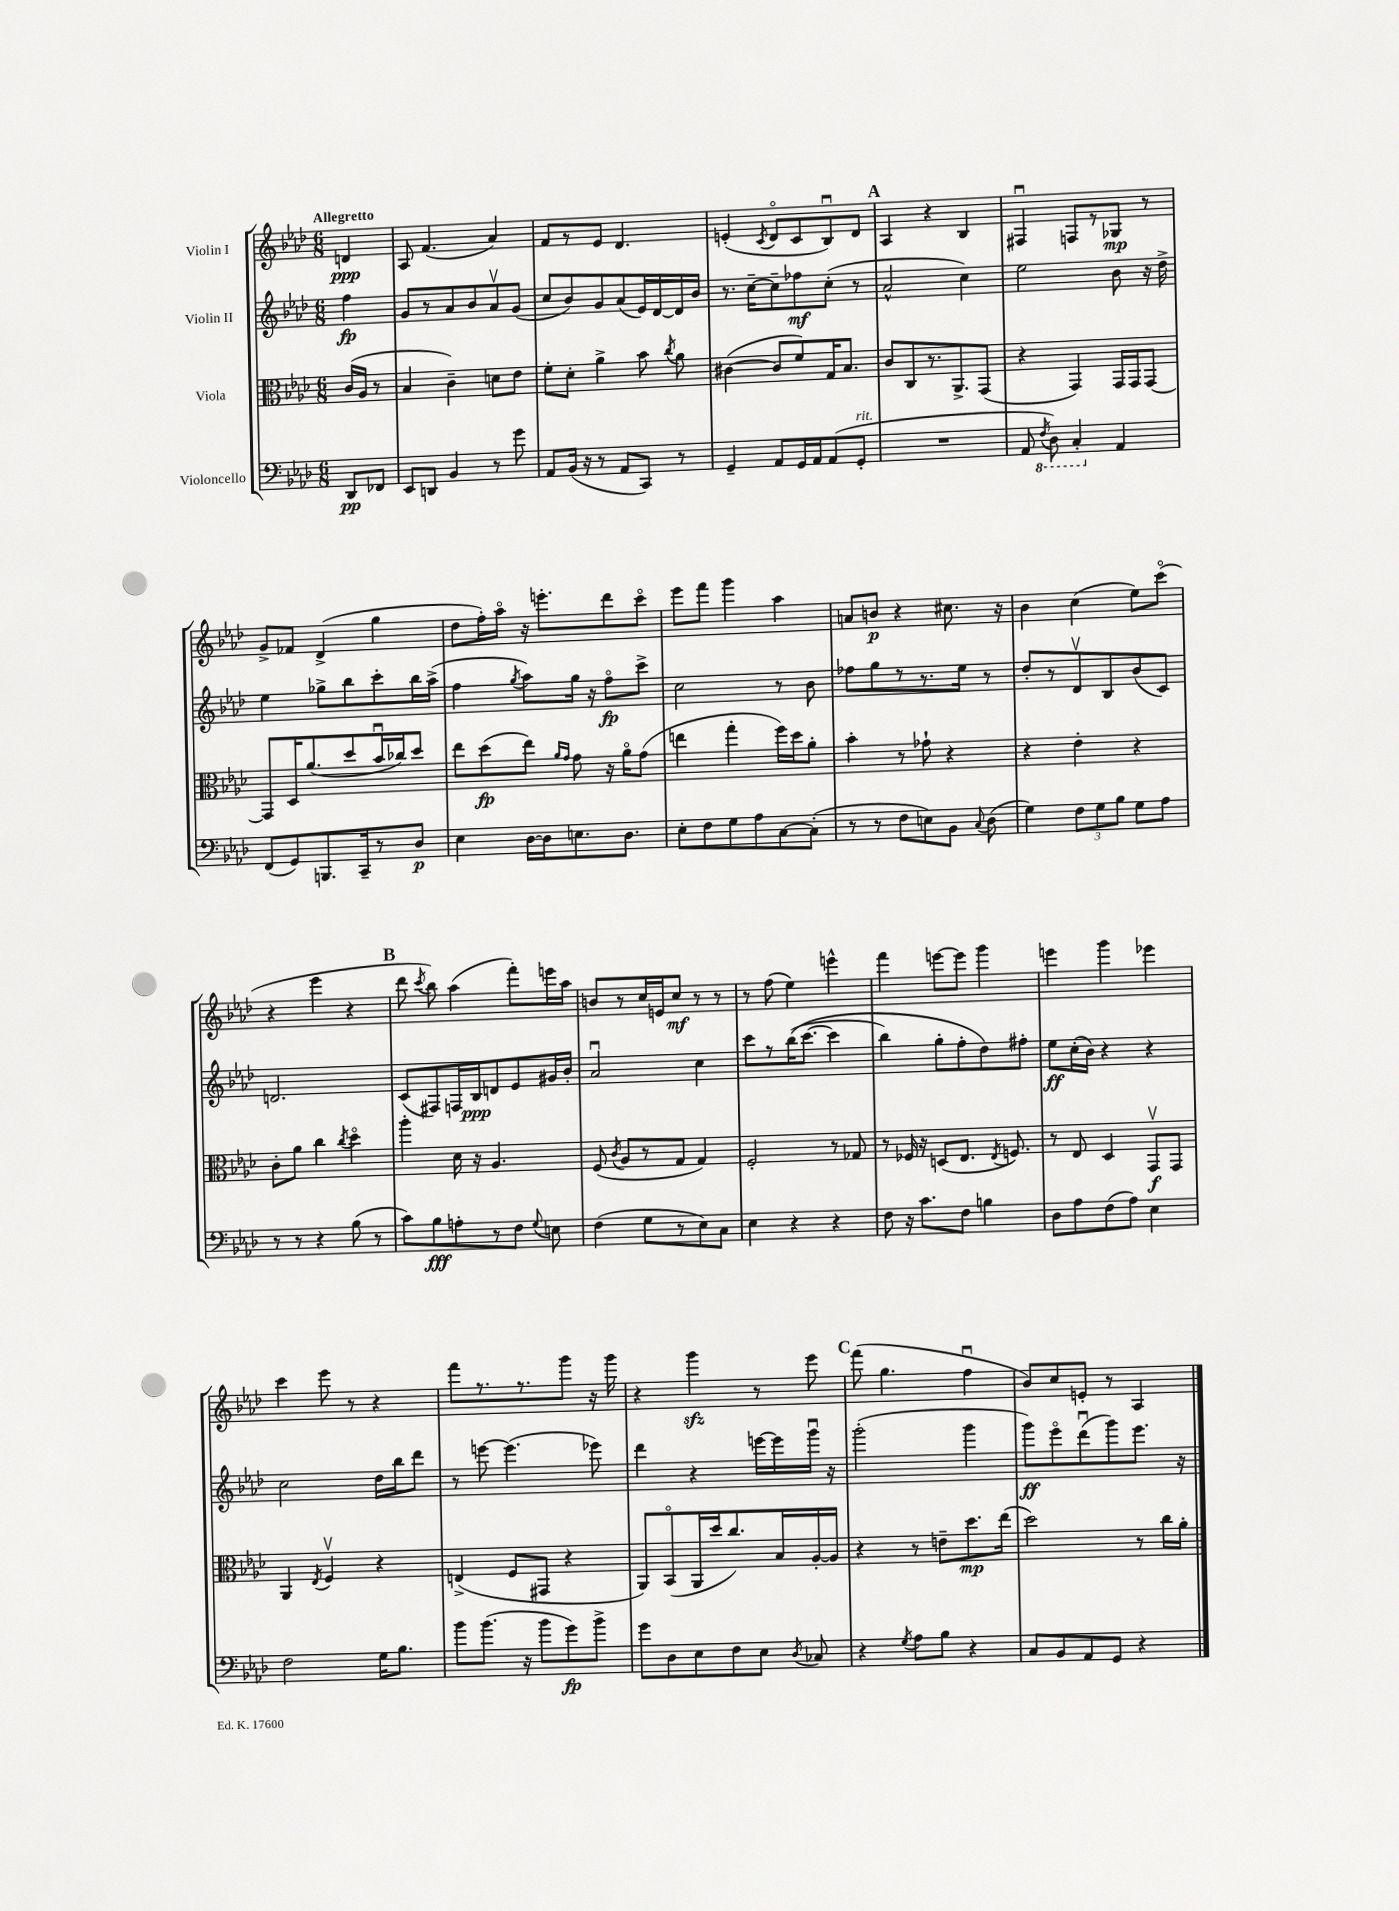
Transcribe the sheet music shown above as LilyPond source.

<<
\new StaffGroup <<
\new Staff = "s0" \with { instrumentName = "Violin I" } {
    \clef treble \key aes \major \numericTimeSignature \time 6/8 \partial 4 \tempo "Allegretto"
    \autoBeamOff d'4\ppp |
    aes8 f'4.( aes'4) |
    f'8[ r8 ees'8] des'4. |
    e'4-.( \acciaccatura { c'8 } des'8[\flageolet c'8 bes8\downbow) des'8] |
    \mark \markup { \bold "A" } aes4 r4 bes4 |
    fis4\downbow f8[ r8 ges8]\mp r8 |
    g'8[-> fes'8] des'4->( g''4 |
    des''8[ f''16-.) aes''16]\flageolet r16 e'''8.[-. des'''8 c'''8]\flageolet |
    ees'''8[ f'''8] g'''4 aes''4 |
    a'8[ b'8]\p r4 cis''8. r16 |
    bes'4 c''4( ees''8[) c'''8]\flageolet( |
    r4 ees'''4 r4 |
    \mark \markup { \bold "B" } des'''8 \acciaccatura { c'''8 } bes''8) aes''4( f'''8[-.) e'''16 aes''16] |
    b'8[ r8 c''16 e'16 c''8]\mf r8 r8 |
    r8 f''8( ees''4) e'''4-^ |
    f'''4 e'''8[~ e'''8] g'''4 |
    e'''4 g'''4 ees'''4 |
    c'''4 ees'''8 r8 r4 |
    f'''8[ r8. r8. g'''8] r16 g'''16 |
    r4 g'''4\sfz r8 ees'''8 |
    \mark \markup { \bold "C" } f'''8( g''4. f''4\downbow |
    bes'8[) c''8 e'8]-. r8 aes4 \bar "|." |
}
\new Staff = "s1" \with { instrumentName = "Violin II" } {
    \clef treble \key aes \major \numericTimeSignature \time 6/8 \partial 4
    \autoBeamOff f''4\fp |
    g'8[ r8 aes'8 bes'8 aes'8\upbow g'8]( |
    c''8[ bes'8) g'8 aes'8( ees'16) des'16~ des'16 bes'16] |
    r8. c''16[~-- c''8-- fes''8\mf c''8]-.( r8 |
    \mark \markup { \bold "A" } aes'2-^ c''4) |
    ees''2 bes'8 r16 des''16-> |
    ees''4 ges''8[-> bes''8 c'''8-. bes''16 aes''16]->( |
    f''4 \acciaccatura { g''8 } aes''8[) g''16] r16 f''8[\flageolet\fp c'''8]-> |
    c''2 r8 bes'8 |
    fes''8[ g''8 r8 r8. ees''16] r8 |
    des''8[-. r8 des'8\upbow bes8 bes'8( c'8]) |
    d'2. |
    \mark \markup { \bold "B" } c'8[( fis8) f16 bes16\ppp d'8 ees'8 gis'16 bes'16]-. |
    aes'2\downbow c''4 |
    c'''8[ r8 bes''16(\( c'''8.]~ c'''4 |
    bes''4) g''8[-. f''8-. des''8\) fis''8]-. |
    ees''8[\ff c''16-.( bes'16]) r4 r4 |
    c''2 des''16[ bes''16 des'''8] |
    r8 e'''8~ e'''4.( ees'''8) |
    des'''4 r4 e'''16[~ e'''16 g'''16]\downbow r16 |
    \mark \markup { \bold "C" } g'''2-.( g'''4 |
    g'''8[\ff) ees'''8\flageolet des'''8\downbow( g'''8) ees'''8.] r16 \bar "|." |
}
\new Staff = "s2" \with { instrumentName = "Viola" } {
    \clef alto \key aes \major \numericTimeSignature \time 6/8 \partial 4
    \autoBeamOff c'16[( aes16] r8 |
    bes4 c'4--) d'8[ ees'8] |
    f'8[-. des'8]-. aes'4-> bes'8 \acciaccatura { c''8 } aes'8 |
    cis'4~( cis'8[ f'8) g16 bes8.] |
    \mark \markup { \bold "A" } c'8[ c8 r8. aes,8.-> g,8]( |
    r4 g,4) g,16[ g,16 g,8]~ |
    g,8[ des16 aes'8.( des''8 bes'16\downbow ces''16) des''8] |
    ees''8[ des''8\fp( ees''8]) \grace { aes'16[ g'16] } g'8 r16 aes'16[\flageolet g'8]( |
    e''4 g''4-. f''16[) des''16 aes'8]-. |
    bes'4-. r8 ges'8-! r4 |
    r4 ees'4-. r4 |
    c'8[-. aes'8] c''4 \acciaccatura { c''8 } des''4\flageolet |
    \mark \markup { \bold "B" } aes''4-. des'16 r16 aes4. |
    f8( \acciaccatura { c'8 } aes8[ r8 g8] g4) |
    f2-. r8 ges8 |
    r8 fes16 r16 d8[( ees8.] \acciaccatura { ees8 } f8.) |
    r8 ees8 des4 g,8[\upbow\f g,8] |
    aes,4 \acciaccatura { ees8 } f4\upbow r4 |
    e4->( f8[ gis,8] r4 |
    aes,8[) bes,8\flageolet( aes,16 des''16 c''8.) bes16 aes16~-. aes16] |
    \mark \markup { \bold "C" } r4 r8 e'8[-- des''8.\mp ees''16]( |
    des''2) r8 c''16[ aes'16]-. \bar "|." |
}
\new Staff = "s3" \with { instrumentName = "Violoncello" } {
    \clef bass \key aes \major \numericTimeSignature \time 6/8 \partial 4
    \autoBeamOff des,8[\pp fes,8] |
    ees,8[ d,8] bes,4 r8 g'8 |
    aes,8[ bes,16]( r16 r8 aes,8[ c,8]) r8 |
    g,4-- aes,8[ g,16 aes,16 aes,8( g,8]-.^\markup { \italic "rit." } |
    \mark \markup { \bold "A" } R2. |
    aes,8 \ottava #-1 \acciaccatura { f,8 } des,8) c,4-. \ottava #0 aes,4 |
    f,8[( g,8) b,,8. c,16-- r8 des8]\p |
    ees4 des16[~ des16 e8. des8.] |
    ees8[-. f8 g8 aes8 c8~ c8]-.( |
    r8 r8 f8[ e8) bes,8] \appoggiatura { c8 } des8( |
    g4) \tuplet 3/2 { f8[ g8 bes8] } g8[ aes8] |
    r8 r8 r4 bes8( r8 |
    \mark \markup { \bold "B" } c'8[) bes8\fff a8-. r8 f8] \appoggiatura { g8 } e8 |
    f4( g8[ r8 ees8) c8] |
    ees4 r4 r4 |
    f8 r16 c'8.[ f8] b4 |
    des8[ aes8 f8( aes8]) ees4 |
    f2 g16[ bes8.] |
    bes'8[ bes'8.]( r16 bes'8[ g'8\fp) bes'8]-> |
    g'8[ des8 ees8 f8 ees8] \acciaccatura { des8 } ces8 |
    \mark \markup { \bold "C" } r4 \acciaccatura { g8 } aes8[ bes8] r4 |
    c8[ bes,8 aes,8 g,8] r4 \bar "|." |
}
>>
>>
\layout { \context { \Score \remove "Bar_number_engraver" } }
